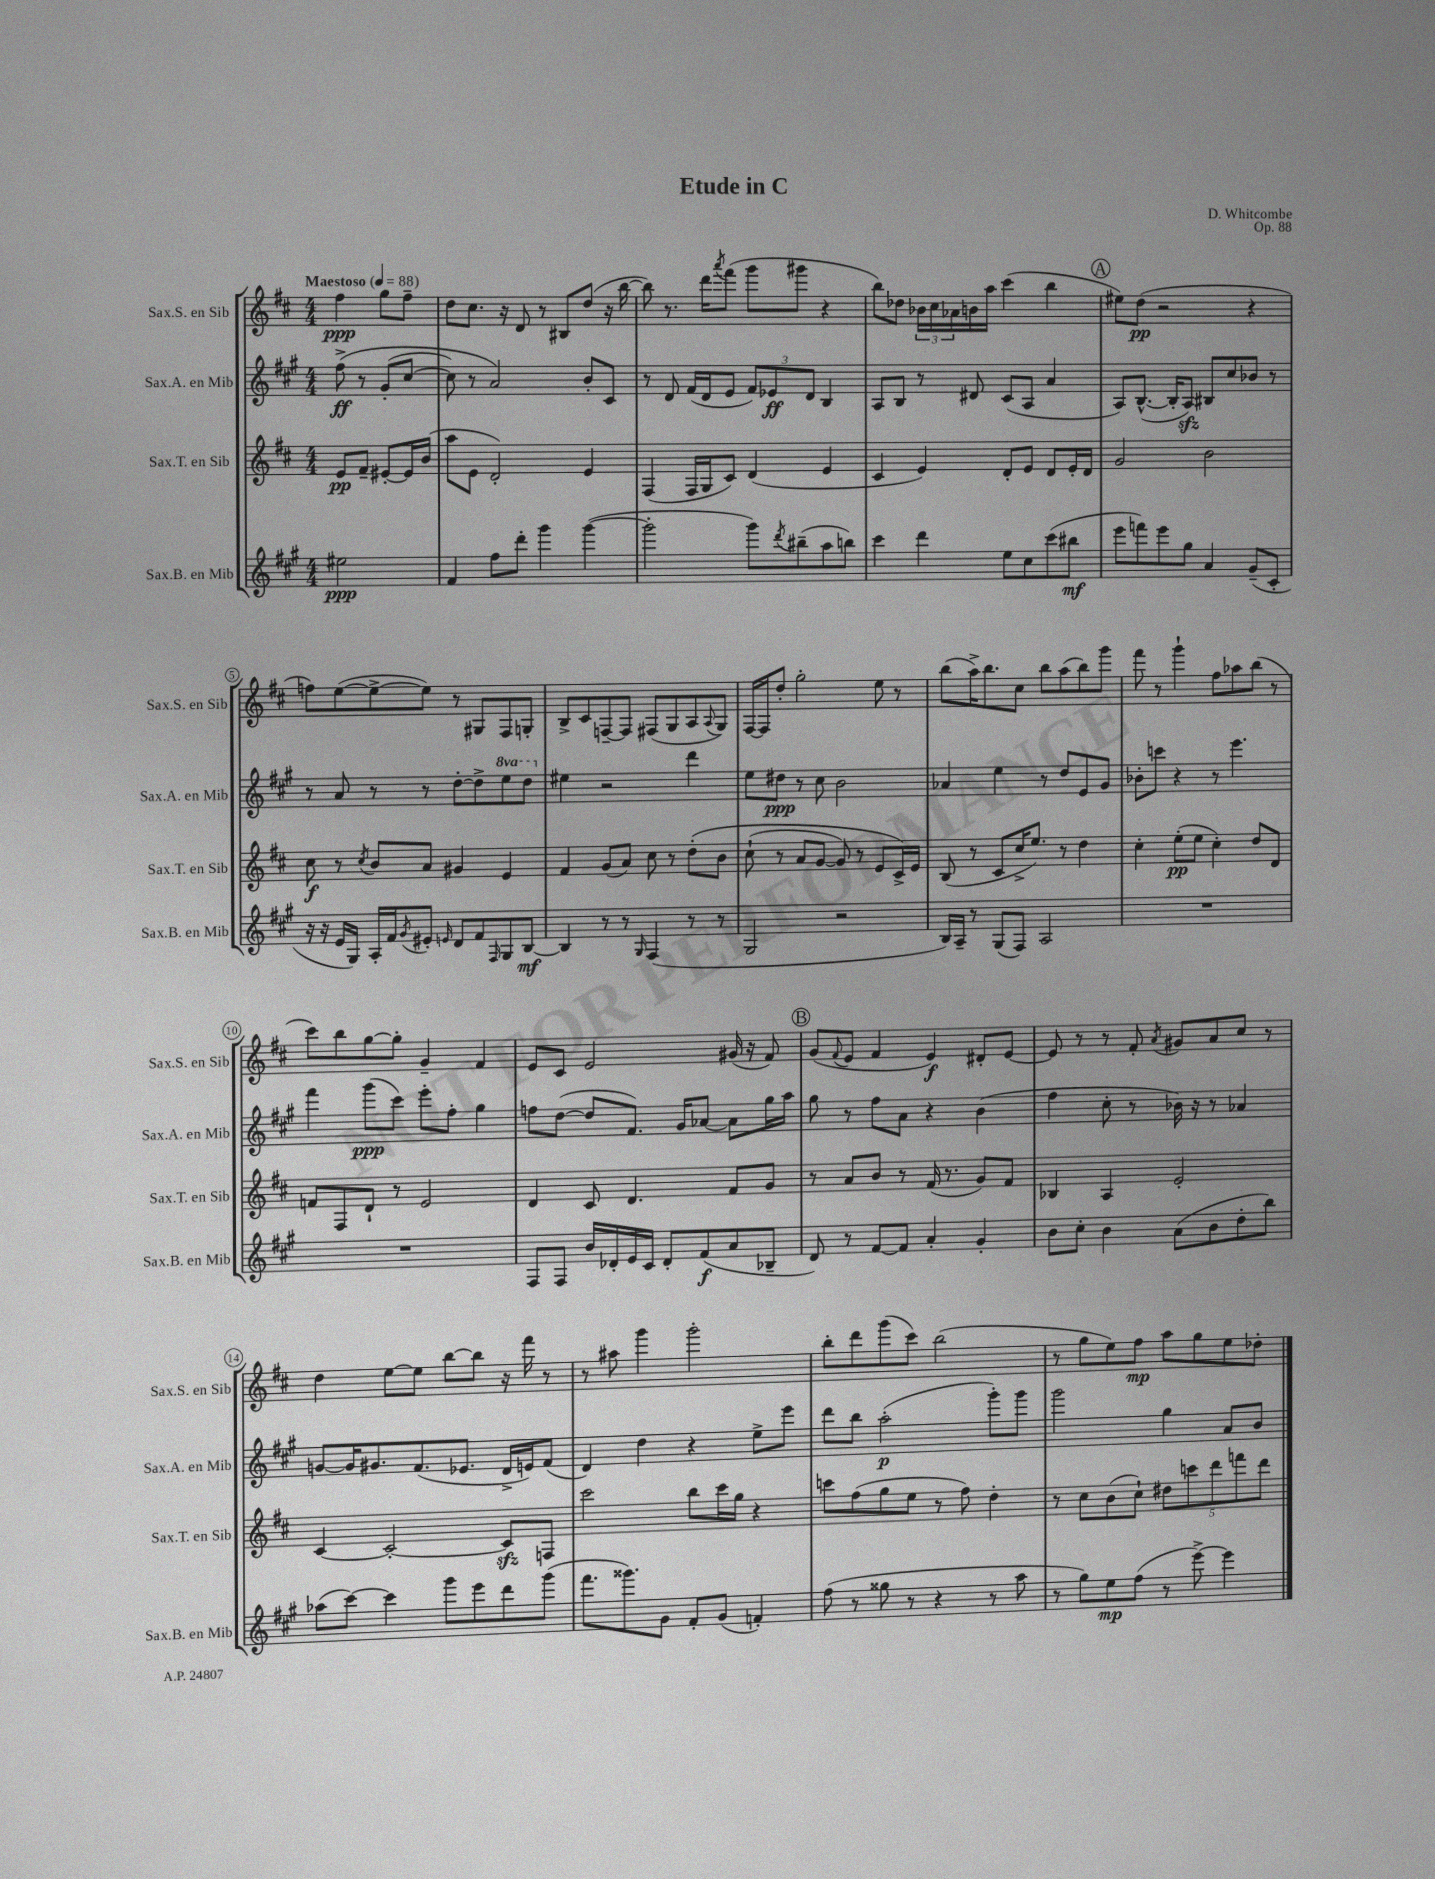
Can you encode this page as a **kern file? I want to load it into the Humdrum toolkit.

**kern	**dynam	**kern	**dynam	**kern	**dynam	**kern	**dynam
*part4	*part4	*part3	*part3	*part2	*part2	*part1	*part1
*staff4	*staff4	*staff3	*staff3	*staff2	*staff2	*staff1	*staff1
*I"Sax.B. en Mib	*	*I"Sax.T. en Sib	*	*I"Sax.A. en Mib	*	*I"Sax.S. en Sib	*
*I'Sax.B. en Mib	*	*I'Sax.T. en Sib	*	*I'Sax.A. en Mib	*	*I'Sax.S. en Sib	*
*clefG2	*	*clefG2	*	*clefG2	*	*clefG2	*
*k[f#c#g#]	*	*k[f#c#]	*	*k[f#c#g#]	*	*k[f#c#]	*
*M4/4	*	*M4/4	*	*M4/4	*	*M4/4	*
*MM88	*	*MM88	*	*MM88	*	*MM88	*
=	=	=	=	=	=	=	=
!	!	!	!	!	!	!LO:TX:a:B:t=Maestoso	!
2ee#X\	ppp	8e/L	pp	(8ff#^\	ff	4ff#\	ppp
.	.	8f#~/J	.	8r	.	.	.
.	.	[8e#X'/L	.	(8g#'/L	.	8gg\L	.
.	.	16e#/L]	.	[8cc#/J	.	8ff#~\J	.
.	.	(16b/JJ	.	.	.	.	.
=1	=1	=1	=1	=1	=1	=1	=1
4f#/	.	8aa\L	.	8cc#\])	.	8dd\L	.
.	.	8e\J	.	8r	.	8.cc#\J	.
8ff#\L	.	2d'/)	.	2a/)	.	.	.
.	.	.	.	.	.	16r	.
8ddd'\J	.	.	.	.	.	8d/	.
4ggg#\	.	.	.	.	.	8r	.
.	.	.	.	.	.	8B#X/L	.
([4ggg#\	.	4e/	.	8b'/L	.	(8dd/J	.
.	.	.	.	8c#/J	.	16r	.
.	.	.	.	.	.	[16bb\	.
=2	=2	=2	=2	=2	=2	=2	=2
2ggg#'\]	.	(4F#/	.	8r	.	8bb\])	.
.	.	.	.	8d/	.	8.r	.
.	.	16F#/LL	.	(16f#/LL	.	.	.
.	.	16G/J	.	16d/J	.	16ddd\KL	.
.	.	.	.	.	.	8qaaa/	.
.	.	8c#/J)	.	8e/J	.	(8fff#\J	.
8ggg#\L)	.	(4d/	.	12f#/L)	.	8ggg\L	.
.	.	.	.	12e-X/	ff	.	.
8qddd/	.	.	.	.	.	.	.
(8bb#X~\	.	.	.	.	.	8ggg#X\J	.
.	.	.	.	12d/J	.	.	.
8aa\	.	4e/	.	4B/	.	4r	.
8bbn\J)	.	.	.	.	.	.	.
=3	=3	=3	=3	=3	=3	=3	=3
4ccc#\	.	4c#/	.	8A/L	.	8bb\L)	.
.	.	.	.	8B/J	.	8dd-X\J	.
4ddd\	.	4e/)	.	8r	.	24b-X\LL	.
.	.	.	.	.	.	24cc#\	.
.	.	.	.	.	.	24a-X\	.
.	.	.	.	8d#X/	.	16bn\	.
.	.	.	.	.	.	16aa\JJ	.
8ee\L	.	8d'/L	.	(8c#/L	.	(4ccc#\	.
8cc#\	.	8e/J	.	8A/J	.	.	.
(8ccc#\	.	8d/L	.	4a/	.	4bb\	.
8bb#X\J	mf	16e'/L	.	.	.	.	.
.	.	16d/JJ	.	.	.	.	.
!!LO:REH:place=s1:t=A
=4	=4	=4	=4	=4	=4	=4	=4
8eee\L	.	2g/	.	8A/L)	.	8ee#X\L)	.
8fffn\)	.	.	.	([8.B^^/J	.	(8dd\J	pp
8eee\	.	.	.	.	.	2r	.
.	.	.	.	16B'/KL]	.	.	.
8gg#\J	.	.	.	8Azz/J)	.	.	.
4a/	.	2b\	.	8B#X/L	.	.	.
.	.	.	.	8cc#/	.	.	.
(8g#~/L	.	.	.	8b-X/J	.	4r	.
8c#'/J	.	.	.	8r	.	.	.
!!LO:LB:g=z
=5	=5	=5	=5	=5	=5	=5	=5
16r	.	8cc#\	f	8r	.	8ffn\L)	.
16r	.	.	.	.	.	.	.
16e/LL	.	8r	.	8a/	.	([8ee\	.
16G#/JJ)	.	.	.	.	.	.	.
.	.	8qcc#/	.	.	.	.	.
16A'/LL	.	8b/L	.	8r	.	8ee^\_	.
16f#/J	.	.	.	.	.	.	.
8qg#/	.	.	.	.	.	.	.
8e#X'/J	.	8a/J	.	8r	.	8ee\J])	.
16qqen/	.	.	.	.	.	.	.
8d/L	.	4g#X/	.	[8dd'\L	.	8r	.
8f#/	.	.	.	8dd^\]	.	8G#X/L	.
16qqF#/	.	.	.	.	.	.	.
*	*	*	*	*8va	*	*	*
8G#/	.	4e/	.	8eee\	.	8F#/	.
[8B/J	mf	.	.	8ddd\J	.	8Gn'/J	.
=6	=6	=6	=6	=6	=6	=6	=6
*	*	*	*	*X8va	*	*	*
4B/]	.	4f#/	.	4ee#X\	.	8B^/L	.
.	.	.	.	.	.	8c#/	.
8r	.	(8g/L	.	2r	.	[8Fn~/	.
8r	.	8a/J)	.	.	.	8F/J]	.
16qqG#/	.	.	.	.	.	.	.
(4F#/	.	8cc#\	.	.	.	(8F#X/L	.
.	.	8r	.	.	.	8G/	.
8r	.	(8dd'\L	.	4ddd\	.	8A/	.
.	.	.	.	.	.	8qqA/	.
8r	.	8b\J	.	.	.	8G/J)	.
=7	=7	=7	=7	=7	=7	=7	=7
2G#/	.	(8cc#`\	.	8ee\L	.	[16F#/LL	.
.	.	.	.	.	.	16F#/J]	.
.	.	8r	.	8dd#X\J	ppp	8dd'/J	.
.	.	8a/L	.	8r	.	2gg'\	.
.	.	[8g/J	.	8cc#\	.	.	.
2r	.	8g/])	.	2b\	.	.	.
.	.	8r	.	.	.	.	.
.	.	8e/L	.	.	.	8ee\	.
.	.	16c#^/L)	.	.	.	8r	.
.	.	16e/JJ	.	.	.	.	.
=8	=8	=8	=8	=8	=8	=8	=8
16B/LL)	.	(8B/	.	4a-X/	.	(8bb\L	.
16A~/JJ	.	.	.	.	.	.	.
8r	.	8r	.	.	.	16aa^\K)	.
.	.	.	.	.	.	8.bb\	.
(8G#/L	.	8c#/L	.	4ee\	.	.	.
8F#/J)	.	16cc#^/K	.	.	.	8cc#\J	.
.	.	8.ee/J)	.	.	.	.	.
2A/	.	.	.	8r	.	8bb\L	.
.	.	8r	.	8dd/L	.	(8aa\	.
.	.	4dd\	.	8e/	.	8bb\)	.
.	.	.	.	8g#/J	.	8ggg\J	.
=9	=9	=9	=9	=9	=9	=9	=9
1r	.	4cc#'\	.	8b-X'\L	.	8fff#\	.
.	.	.	.	8cccn\J	.	8r	.
.	.	(8ee'\L	pp	4r	.	4ggg`\	.
.	.	8ee\J	.	.	.	.	.
.	.	4cc#'\)	.	8r	.	8ff#\L	.
.	.	.	.	4.eee\	.	8aa-X\	.
.	.	8dd/L	.	.	.	(8bb\J	.
.	.	8d/J	.	.	.	8r	.
!!LO:LB:g=z
=10	=10	=10	=10	=10	=10	=10	=10
1r	.	8fn/L	.	4fff#\	.	8ccc#\L)	.
.	.	8F#/	.	.	.	8bb\	.
.	.	8d`/J	.	(8ggg#\L	ppp	[8gg\	.
.	.	8r	.	8ccc#\J)	.	8gg'\J]	.
.	.	2e/	.	8eee'\L	.	4g~/	.
.	.	.	.	8ff#'\J	.	.	.
.	.	.	.	4gg#\	.	4f#/	.
=11	=11	=11	=11	=11	=11	=11	=11
8F#/L	.	4d/	.	8ffn\L	.	8e/L	.
8F#/J	.	.	.	([8dd\J	.	8c#/J	.
16b/LL	.	8c#/	.	8dd/L]	.	2e/	.
16d-X'/	.	.	.	.	.	.	.
16e/	.	4.d/	.	8.f#/J)	.	.	.
16c#/JJ	.	.	.	.	.	.	.
8d-'/L	.	.	.	.	.	.	.
.	.	.	.	16g#/KL	.	.	.
(8f#/	f	.	.	[8a-X/J	.	.	.
8a/	.	8f#/L	.	8a-\L]	.	(16g#X/	.
.	.	.	.	.	.	16r	.
8B-X~/J	.	8g/J	.	16gg#\L	.	8f#/)	.
.	.	.	.	16aa\JJ	.	.	.
!!LO:REH:place=s1:t=B
=12	=12	=12	=12	=12	=12	=12	=12
8d/)	.	8r	.	8gg#\	.	(8g/L	.
.	.	.	.	.	.	8qqf#/	.
8r	.	8a/L	.	8r	.	8e/J	.
[8f#/L	.	8b/J	.	8ff#\L	.	4f#/	.
8f#/J]	.	8r	.	8a\J	.	.	.
4a'/	.	(16f#/	.	4r	.	4e/)	f
.	.	8.r	.	.	.	.	.
4g#'/	.	8g/L)	.	(4b\	.	8d#X'/L	.
.	.	8f#/J	.	.	.	[8e/J	.
=13	=13	=13	=13	=13	=13	=13	=13
8b\L	.	4B-X/	.	4ff#\	.	8e/]	.
8cc#'\J	.	.	.	.	.	8r	.
4b\	.	4A/	.	8cc#'\	.	8r	.
.	.	.	.	8r	.	8f#'/	.
.	.	.	.	.	.	8qa/	.
(8a\L	.	2e'/	.	16b-X\)	.	8g#X/L	.
.	.	.	.	16r	.	.	.
8b\	.	.	.	8r	.	8a/	.
8dd'\	.	.	.	4a-X/	.	8cc#/J	.
8bb\J)	.	.	.	.	.	8r	.
!!LO:LB:g=z
=14	=14	=14	=14	=14	=14	=14	=14
(8aa-X\L	.	[4c#/	.	[8gn/L	.	4dd\	.
[8ccc#\J)	.	.	.	16g/K]	.	.	.
.	.	.	.	8.g#X/	.	.	.
4ccc#\]	.	2c#'/_	.	.	.	[8ee\L	.
.	.	.	.	(8.f#/	.	8ee\J]	.
8ggg#\L	.	.	.	.	.	[8bb\L	.
.	.	.	.	8.e-X/J	.	.	.
8eee\	.	.	.	.	.	8bb\J]	.
8ddd\	.	8c#zz/L]	.	16d^/LL	.	16r	.
.	.	.	.	16en/J)	.	16fff#\	.
(8ggg#\J	.	8Fn/J	.	(8f#/J	.	8r	.
=15	=15	=15	=15	=15	=15	=15	=15
8.fff#\L	.	2ccc#\	.	4d/)	.	8r	.
.	.	.	.	.	.	8aa#X\	.
8.ggg##X\)	.	.	.	.	.	.	.
.	.	.	.	4dd\	.	4ggg\	.
8g#\J	.	.	.	.	.	.	.
8f#'/L	.	8bb\L	.	4r	.	2ggg'\	.
(8g#/J	.	16ccc#\L	.	.	.	.	.
.	.	16gg\JJ	.	.	.	.	.
4fn'/)	.	4r	.	8ee^\L	.	.	.
.	.	.	.	8eee\J	.	.	.
=16	=16	=16	=16	=16	=16	=16	=16
(8ff#\	.	8cccn\L	.	8ddd\L	.	8bb'\L	.
8r	.	(8ff#\	.	8bb\J	.	8ddd\	.
8gg##X\	.	8gg\	.	(2aa'\	p	(8ggg\	.
8r	.	8ee\J	.	.	.	8ccc#\J)	.
4r	.	8r	.	.	.	(2bb\	.
.	.	8ff#\)	.	.	.	.	.
8r	.	4dd'\	.	8ggg#'\L)	.	.	.
8aa\	.	.	.	8ggg#\J	.	.	.
=17	=17	=17	=17	=17	=17	=17	=17
8r	.	8r	.	2ggg#\	.	8r	.
8gg#\L)	.	8cc#\L	.	.	.	8gg\L	.
8ee\	mp	(8b\	.	.	.	8ee\)	.
(8ff#\J	.	8cc#`\J)	.	.	.	8ff#\J	mp
8r	.	10dd#X\L	.	4gg#\	.	8aa\L	.
.	.	10cccn\	.	.	.	.	.
[8eee^\)	.	.	.	.	.	8gg\	.
.	.	10ddd\	.	.	.	.	.
4eee\]	.	.	.	8a/L	.	8ee\	.
.	.	10fffn\	.	.	.	.	.
.	.	.	.	8b/J	.	8dd-X'\J	.
.	.	10ddd\J	.	.	.	.	.
==	==	==	==	==	==	==	==
*-	*-	*-	*-	*-	*-	*-	*-
